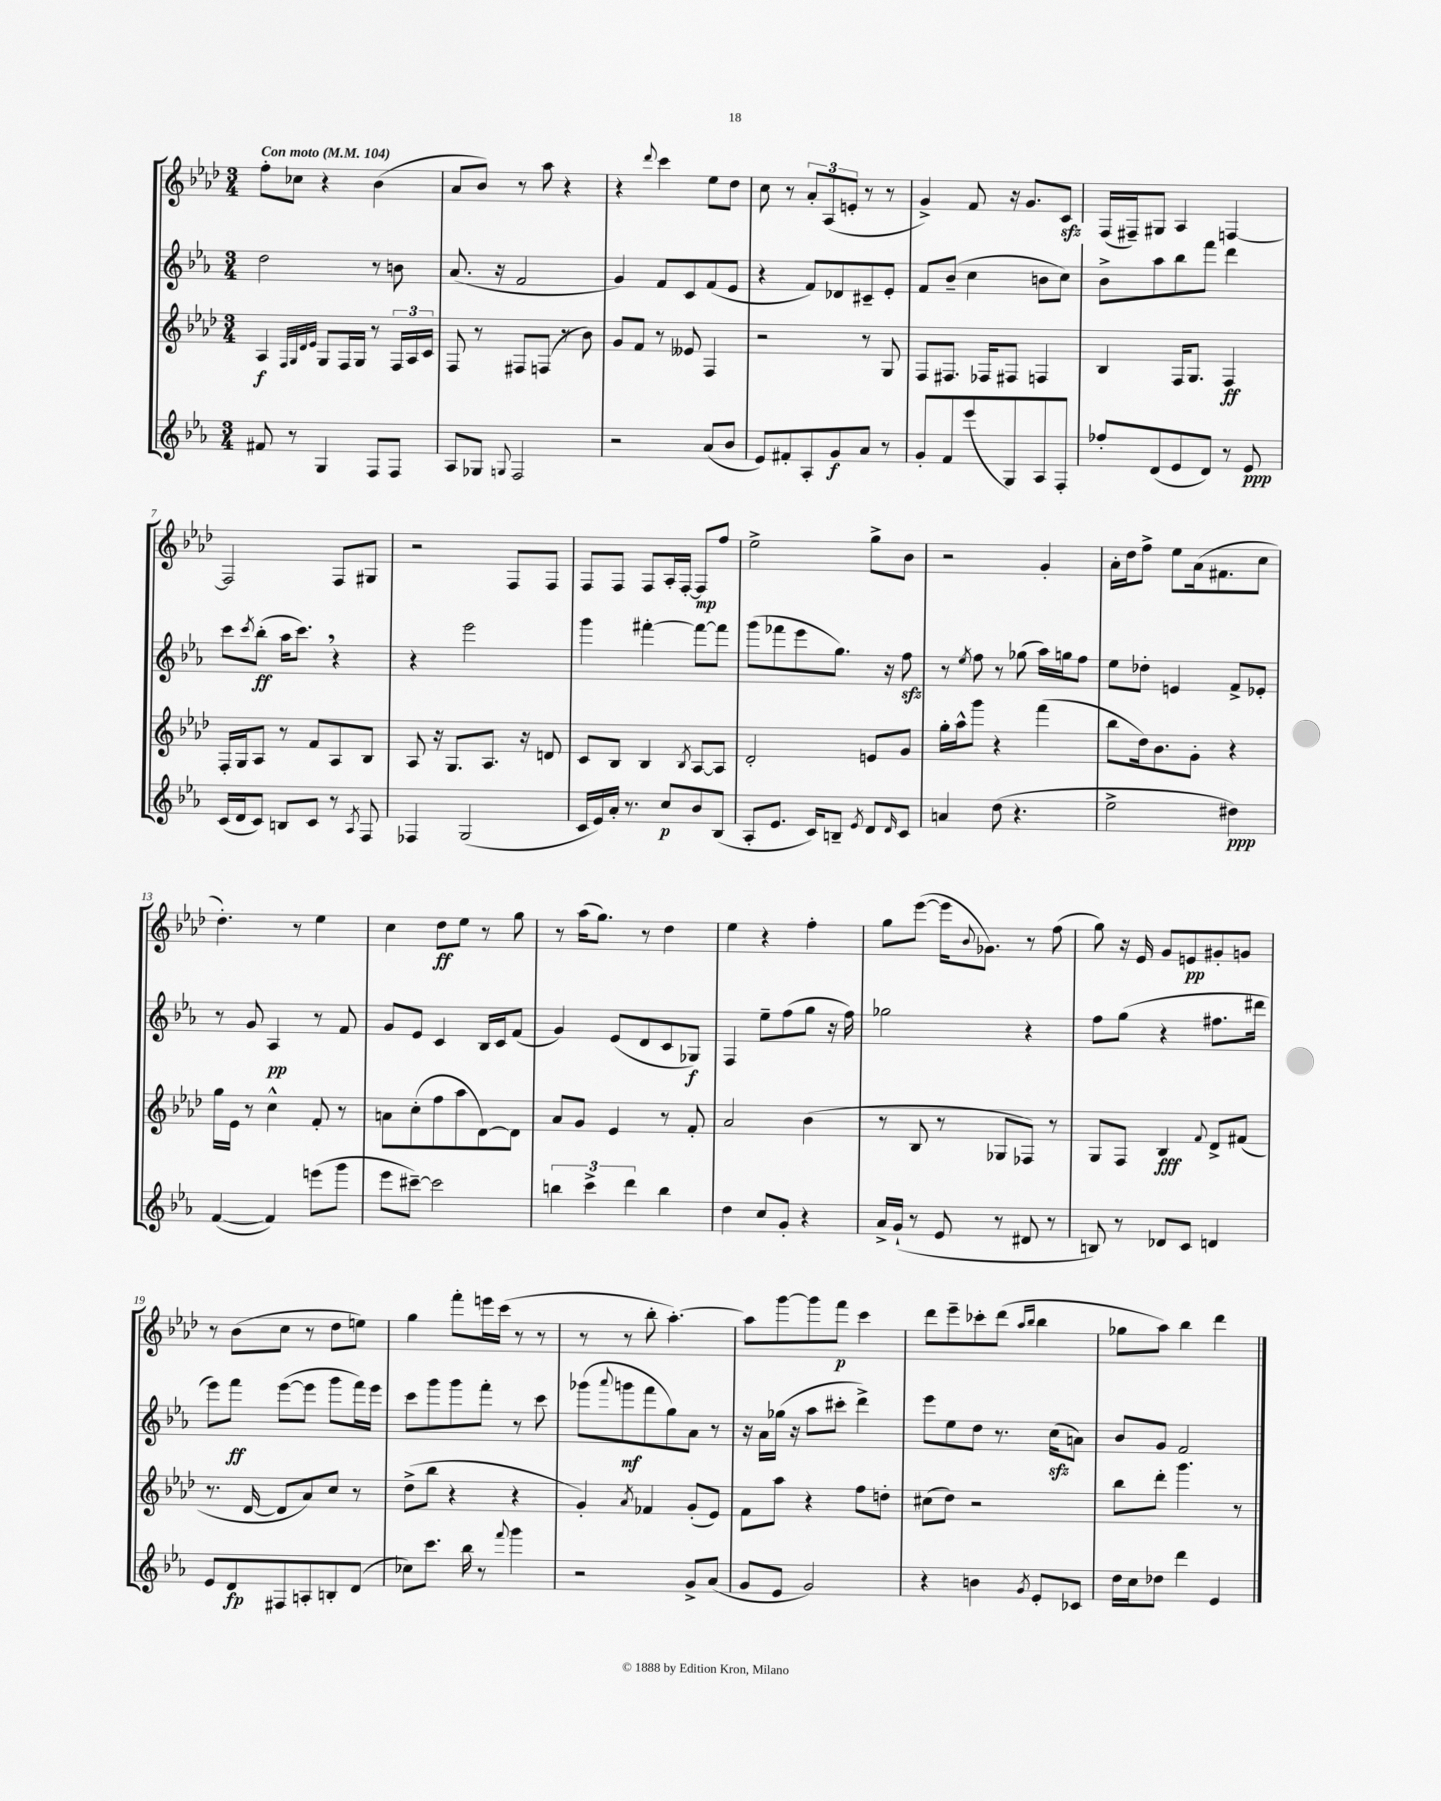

**kern	**dynam	**kern	**dynam	**kern	**dynam	**kern	**dynam
*part4	*part4	*part3	*part3	*part2	*part2	*part1	*part1
*staff4	*staff4	*staff3	*staff3	*staff2	*staff2	*staff1	*staff1
*clefG2	*	*clefG2	*	*clefG2	*	*clefG2	*
*k[b-e-a-]	*	*k[b-e-a-d-]	*	*k[b-e-a-]	*	*k[b-e-a-d-]	*
*M3/4	*	*M3/4	*	*M3/4	*	*M3/4	*
*MM104	*	*MM104	*	*MM104	*	*MM104	*
=1	=1	=1	=1	=1	=1	=1	=1
!	!	!	!	!	!	!LO:TX:a:B:t=Con moto	!
8f#X/	.	4A-/	f	2dd\	.	8ff'\L	.
8r	.	.	.	.	.	8cc-X\J	.
.	.	32qqF/LLL	.	.	.	.	.
.	.	32qqG/	.	.	.	.	.
.	.	32qqd-/	.	.	.	.	.
.	.	32qqe-/JJJ	.	.	.	.	.
4G/	.	8G/L	.	.	.	4r	.
.	.	16F/L	.	.	.	.	.
.	.	16G/JJ	.	.	.	.	.
8F/L	.	8r	.	8r	.	(4b-\	.
8F/J	.	24F/LL	.	8bn\	.	.	.
.	.	24A-/	.	.	.	.	.
.	.	24c/JJ	.	.	.	.	.
=2	=2	=2	=2	=2	=2	=2	=2
8A-/L	.	8F/	.	(8.a-/	.	8a-/L	.
8G-X/J	.	8r	.	.	.	8b-/J)	.
.	.	.	.	16r	.	.	.
8qqGn/	.	.	.	.	.	.	.
2F/	.	8F#X/L	.	2f/	.	8r	.
.	.	(8Fn/J	.	.	.	8aa-\	.
.	.	8r	.	.	.	4r	.
.	.	8b-\)	.	.	.	.	.
=3	=3	=3	=3	=3	=3	=3	=3
2r	.	8g/L	.	4g/)	.	4r	.
.	.	8f/J	.	.	.	.	.
.	.	.	.	.	.	8qqddd-/	.
.	.	8r	.	8f/L	.	4ccc\	.
.	.	8e--X/	.	8c/	.	.	.
(8a-/L	.	4F/	.	(8f/	.	8ee-\L	.
8b-/J	.	.	.	8e-/J	.	8dd-\J	.
=4	=4	=4	=4	=4	=4	=4	=4
8e-/L)	.	2r	.	4r	.	8cc\	.
8f#X'/	.	.	.	.	.	8r	.
8A-'/	.	.	.	8f/L)	.	12a-'/L	.
.	.	.	.	.	.	(12A-/	.
8g/	f	.	.	8d-X/	.	.	.
.	.	.	.	.	.	12en'/J	.
8a-/J	.	8r	.	8c#X~/	.	8r	.
8r	.	8G/	.	8e-'/J	.	8r	.
=5	=5	=5	=5	=5	=5	=5	=5
8g'/L	.	8F/L	.	8f/L	.	4g^/)	.
8f/	.	8.F#X/J	.	(8b-~/J	.	.	.
(8eee-/	.	.	.	4cc\	.	8f/	.
.	.	16F-X/KL	.	.	.	.	.
8G/)	.	8F#X/J	.	.	.	16r	.
.	.	.	.	.	.	8.g/L	.
8A-/	.	4Fn/	.	8bn\L	.	.	.
8F'/J	.	.	.	8cc\J)	.	8czz/J	.
=6	=6	=6	=6	=6	=6	=6	=6
8ff-X'/L	.	4B-/	.	8b-^\L	.	(16F/LL	.
.	.	.	.	.	.	16F#X~/J)	.
(8d/	.	.	.	8aa-\	.	8G#X/J	.
8e-/	.	16F/KL	.	8bb-\	.	4A-/	.
.	.	8.G/J	.	.	.	.	.
8d/J)	.	.	.	8fff\J	.	.	.
8r	.	4F/	ff	4ddd\	.	[4Fn/	.
8e-/	ppp	.	.	.	.	.	.
!!LO:LB:g=z
=7	=7	=7	=7	=7	=7	=7	=7
(16c/LL	.	16F'/LL	.	8ccc\L	.	2F/]	.
16d/J	.	16G/J	.	.	.	.	.
.	.	.	.	8qccc/	.	.	.
8c/J)	.	8A-/J	.	(8bb-'\J	ff	.	.
8Bn/L	.	8r	.	16aa-\KL	.	.	.
.	.	.	.	8.ccc,\J)	.	.	.
8c/J	.	8f/L	.	.	.	.	.
8r	.	8A-/	.	4r	.	8F/L	.
8qA-/	.	.	.	.	.	.	.
8F/	.	8B-/J	.	.	.	8G#X/J	.
=8	=8	=8	=8	=8	=8	=8	=8
4F-X/	.	8A-/	.	4r	.	2r	.
.	.	16r	.	.	.	.	.
.	.	8.G/L	.	.	.	.	.
(2G/	.	.	.	2eee-\	.	.	.
.	.	8.A-/J	.	.	.	.	.
.	.	.	.	.	.	8F/L	.
.	.	16r	.	.	.	.	.
.	.	8dn/	.	.	.	8F/J	.
=9	=9	=9	=9	=9	=9	=9	=9
16c/LL	.	8c/L	.	4ggg\	.	8F/L	.
16e-/)	.	.	.	.	.	.	.
16a-'/JJ	.	8B-/J	.	.	.	8F/J	.
8.r	.	.	.	.	.	.	.
.	.	4B-/	.	[4fff#X'\	.	8F/L	.
8cc/L	p	.	.	.	.	16A-'/L	.
.	.	.	.	.	.	[16F'/JJ	.
.	.	8qB-/	.	.	.	.	.
8b-/	.	[8A-/L	.	8fff#\L_	.	8F/L]	mp
(8B-/J	.	8A-/J]	.	8fff#\J]	.	8ff/J	.
=10	=10	=10	=10	=10	=10	=10	=10
8A-'/L	.	2d-'/	.	(8ggg\L	.	2ee-^\	.
8.e-/J	.	.	.	8fff-X\	.	.	.
.	.	.	.	8eee-\	.	.	.
16c/KL)	.	.	.	.	.	.	.
8Bn~/J	.	.	.	8.gg\J)	.	.	.
8qe-/	.	.	.	.	.	.	.
8d/L	.	8en/L	.	.	.	8gg^\L	.
.	.	.	.	16r	.	.	.
16qqd/	.	.	.	.	.	.	.
8c/J	.	8g/J	.	8ffzz\	.	8b-\J	.
=11	=11	=11	=11	=11	=11	=11	=11
4an/	.	16gg'\LL	.	8r	.	2r	.
.	.	16aa-^^\J	.	.	.	.	.
.	.	.	.	8qee-/	.	.	.
.	.	8ggg\J	.	8ff\	.	.	.
(8dd\	.	4r	.	8r	.	.	.
4.r	.	.	.	(8gg-X\	.	.	.
.	.	(4fff\	.	16aa-\LL)	.	4g'/	.
.	.	.	.	16ggn\J	.	.	.
.	.	.	.	8ff\J	.	.	.
=12	=12	=12	=12	=12	=12	=12	=12
2ee-^\	.	8bb-\L	.	8ee-\L	.	16a-'\LL	.
.	.	.	.	.	.	16dd-\J	.
.	.	16dd-\k)	.	8dd-X'\J	.	8ff^\J	.
.	.	8.b-\	.	.	.	.	.
.	.	.	.	4en/	.	8ee-\L	.
.	.	8g'\J	.	.	.	(16a-\k	.
.	.	.	.	.	.	8.f#X\	.
4dd#X\)	ppp	4r	.	8f^/L	.	.	.
.	.	.	.	8e-X'/J	.	8cc\J	.
!!LO:LB:g=z
=13	=13	=13	=13	=13	=13	=13	=13
([4f/	.	16gg\LL	.	8r	.	4.dd-'\)	.
.	.	16e-\JJ	.	.	.	.	.
.	.	8r	.	8g/	.	.	.
4f/])	.	4cc^^\	.	4A-/	pp	.	.
.	.	.	.	.	.	8r	.
(8eeen\L	.	8f'/	.	8r	.	4ee-\	.
8ggg\J	.	8r	.	8f/	.	.	.
=14	=14	=14	=14	=14	=14	=14	=14
8eee-\L	.	8an\L	.	8g/L	.	4cc\	.
[8ccc#X~\J)	.	(8cc'\	.	8e-/J	.	.	.
2ccc#\]	.	8ff\	.	4c/	.	8dd-\L	ff
.	.	8aa-\	.	.	.	8ee-\J	.
.	.	[8d-\)	.	16B-/LL	.	8r	.
.	.	.	.	16c/J	.	.	.
.	.	8d-\J]	.	(8f/J	.	8gg\	.
=15	=15	=15	=15	=15	=15	=15	=15
6bbn\	.	8a-/L	.	4g/)	.	8r	.
.	.	8g/J	.	.	.	(16aa-\KL	.
6ccc^\	.	.	.	.	.	.	.
.	.	.	.	.	.	8.gg\J)	.
.	.	4e-/	.	(8e-/L	.	.	.
6ddd\	.	.	.	.	.	.	.
.	.	.	.	8d/	.	8r	.
4bb\	.	8r	.	8c/	.	4dd-\	.
.	.	8f'/	.	8G-X/J)	f	.	.
=16	=16	=16	=16	=16	=16	=16	=16
4dd\	.	2a-/	.	4F/	.	4ee-\	.
8cc/L	.	.	.	8ee-~\L	.	4r	.
8g'/J	.	.	.	(8ff\	.	.	.
4r	.	(4b-\	.	8gg\J	.	4ff'\	.
.	.	.	.	16r	.	.	.
.	.	.	.	16ff\)	.	.	.
=17	=17	=17	=17	=17	=17	=17	=17
16a-^/LL	.	8r	.	2gg-X\	.	8gg\L	.
(16g`/JJ	.	.	.	.	.	.	.
8r	.	8B-/	.	.	.	([8eee-\J	.
8e-/	.	8r	.	.	.	16eee-\KL]	.
.	.	.	.	.	.	8qqb-/	.
.	.	.	.	.	.	8.g-X\J)	.
8r	.	8G-X/L	.	.	.	.	.
8d#X/	.	8F-X/J)	.	4r	.	8r	.
8r	.	8r	.	.	.	(8ff\	.
=18	=18	=18	=18	=18	=18	=18	=18
8Bn/)	.	8G/L	.	8ff\L	.	8gg\)	.
8r	.	8F/J	.	(8gg\J	.	16r	.
.	.	.	.	.	.	16e-/	.
8d-X/L	.	4B-/	fff	4r	.	8g/L	.
8c/J	.	.	.	.	.	8en/	pp
.	.	8qqf/	.	.	.	.	.
4dn/	.	8d-^/L	.	8.ff#X\L	.	8g#X'/	.
.	.	(8f#X/J	.	.	.	8gn/J	.
.	.	.	.	16ddd#X\Jk	.	.	.
!!LO:LB:g=z
=19	=19	=19	=19	=19	=19	=19	=19
8e-/L	.	8.r	.	8eee-\L)	.	8r	.
8d/	fp	.	.	8fff\J	ff	(8b-\L	.
.	.	[16d-/	.	.	.	.	.
8F#X/	.	8d-/L]	.	([8eee-\L	.	8cc\J	.
8An'/	.	8a-/)	.	8eee-\J]	.	8r	.
8Bn'/	.	8cc/J	.	8ggg\L	.	8dd-\L	.
(8d/J	.	8r	.	16fff\L)	.	8een\J)	.
.	.	.	.	16eee-\JJ	.	.	.
=20	=20	=20	=20	=20	=20	=20	=20
8cc-X\L)	.	(8dd-^\L	.	8ccc\L	.	4gg\	.
8.ccc\J	.	8bb-\J	.	8ggg\	.	.	.
.	.	4r	.	8ggg\	.	8fff'\L	.
16bb-\	.	.	.	.	.	.	.
8r	.	.	.	8fff'\J	.	16eeen\L	.
.	.	.	.	.	.	(16ccc\JJ	.
8qqfff/	.	.	.	.	.	.	.
4ggg\	.	4r	.	8r	.	8r	.
.	.	.	.	8ccc\	.	8r	.
=21	=21	=21	=21	=21	=21	=21	=21
2r	.	4g'/)	.	(8ggg-X\L	.	8r	.
.	.	.	.	8qqaaa-/	.	.	.
.	.	.	.	8gggn\	mf	8r	.
.	.	8qa-/	.	.	.	.	.
.	.	4f-X/	.	8fff\	.	8bb-'\	.
.	.	.	.	8gg\)	.	[4.aa-'\)	.
8g^/L	.	(8g'/L	.	8a-\J	.	.	.
(8a-/J	.	8e-/J)	.	8r	.	.	.
=22	=22	=22	=22	=22	=22	=22	=22
8g/L	.	8f\L	.	16r	.	8aa-\L]	.
.	.	.	.	16a-\LL	.	.	.
8e-/J	.	8aa-\J	.	(16gg-X\JJ	.	[8ggg\	.
.	.	.	.	16r	.	.	.
2g/)	.	4r	.	8aa-\L	.	8ggg\]	.
.	.	.	.	8ccc#X'\J	.	8fff\J	p
.	.	8ff\L	.	4ddd^\)	.	4ccc\	.
.	.	8ddn'\J	.	.	.	.	.
=23	=23	=23	=23	=23	=23	=23	=23
4r	.	(8cc#X\L	.	8eee-\L	.	8ddd-\L	.
.	.	8dd-\J)	.	8ee-\	.	8eee-~\	.
4bn\	.	2r	.	8dd\J	.	8ccc-X'\	.
.	.	.	.	8.r	.	(8ddd-\J	.
.	.	.	.	.	.	16qqaa-/LL	.
8qg/	.	.	.	.	.	16qqbb-/JJ	.
8e-'/L	.	.	.	.	.	4bb-\	.
.	.	.	.	(16cczz\KL	.	.	.
8c-X/J	.	.	.	8an\J)	.	.	.
=24	=24	=24	=24	=24	=24	=24	=24
16dd\LL	.	8bb-\L	.	8b-/L	.	8gg-X\L	.
16cc\J	.	.	.	.	.	.	.
8dd-X\J	.	8ddd-'\J	.	8g/J	.	8aa-\J)	.
4ddd\	.	4.ggg\	.	2f/	.	4bb-\	.
4e-/	.	.	.	.	.	4ddd-\	.
.	.	8r	.	.	.	.	.
==	==	==	==	==	==	==	==
*-	*-	*-	*-	*-	*-	*-	*-
